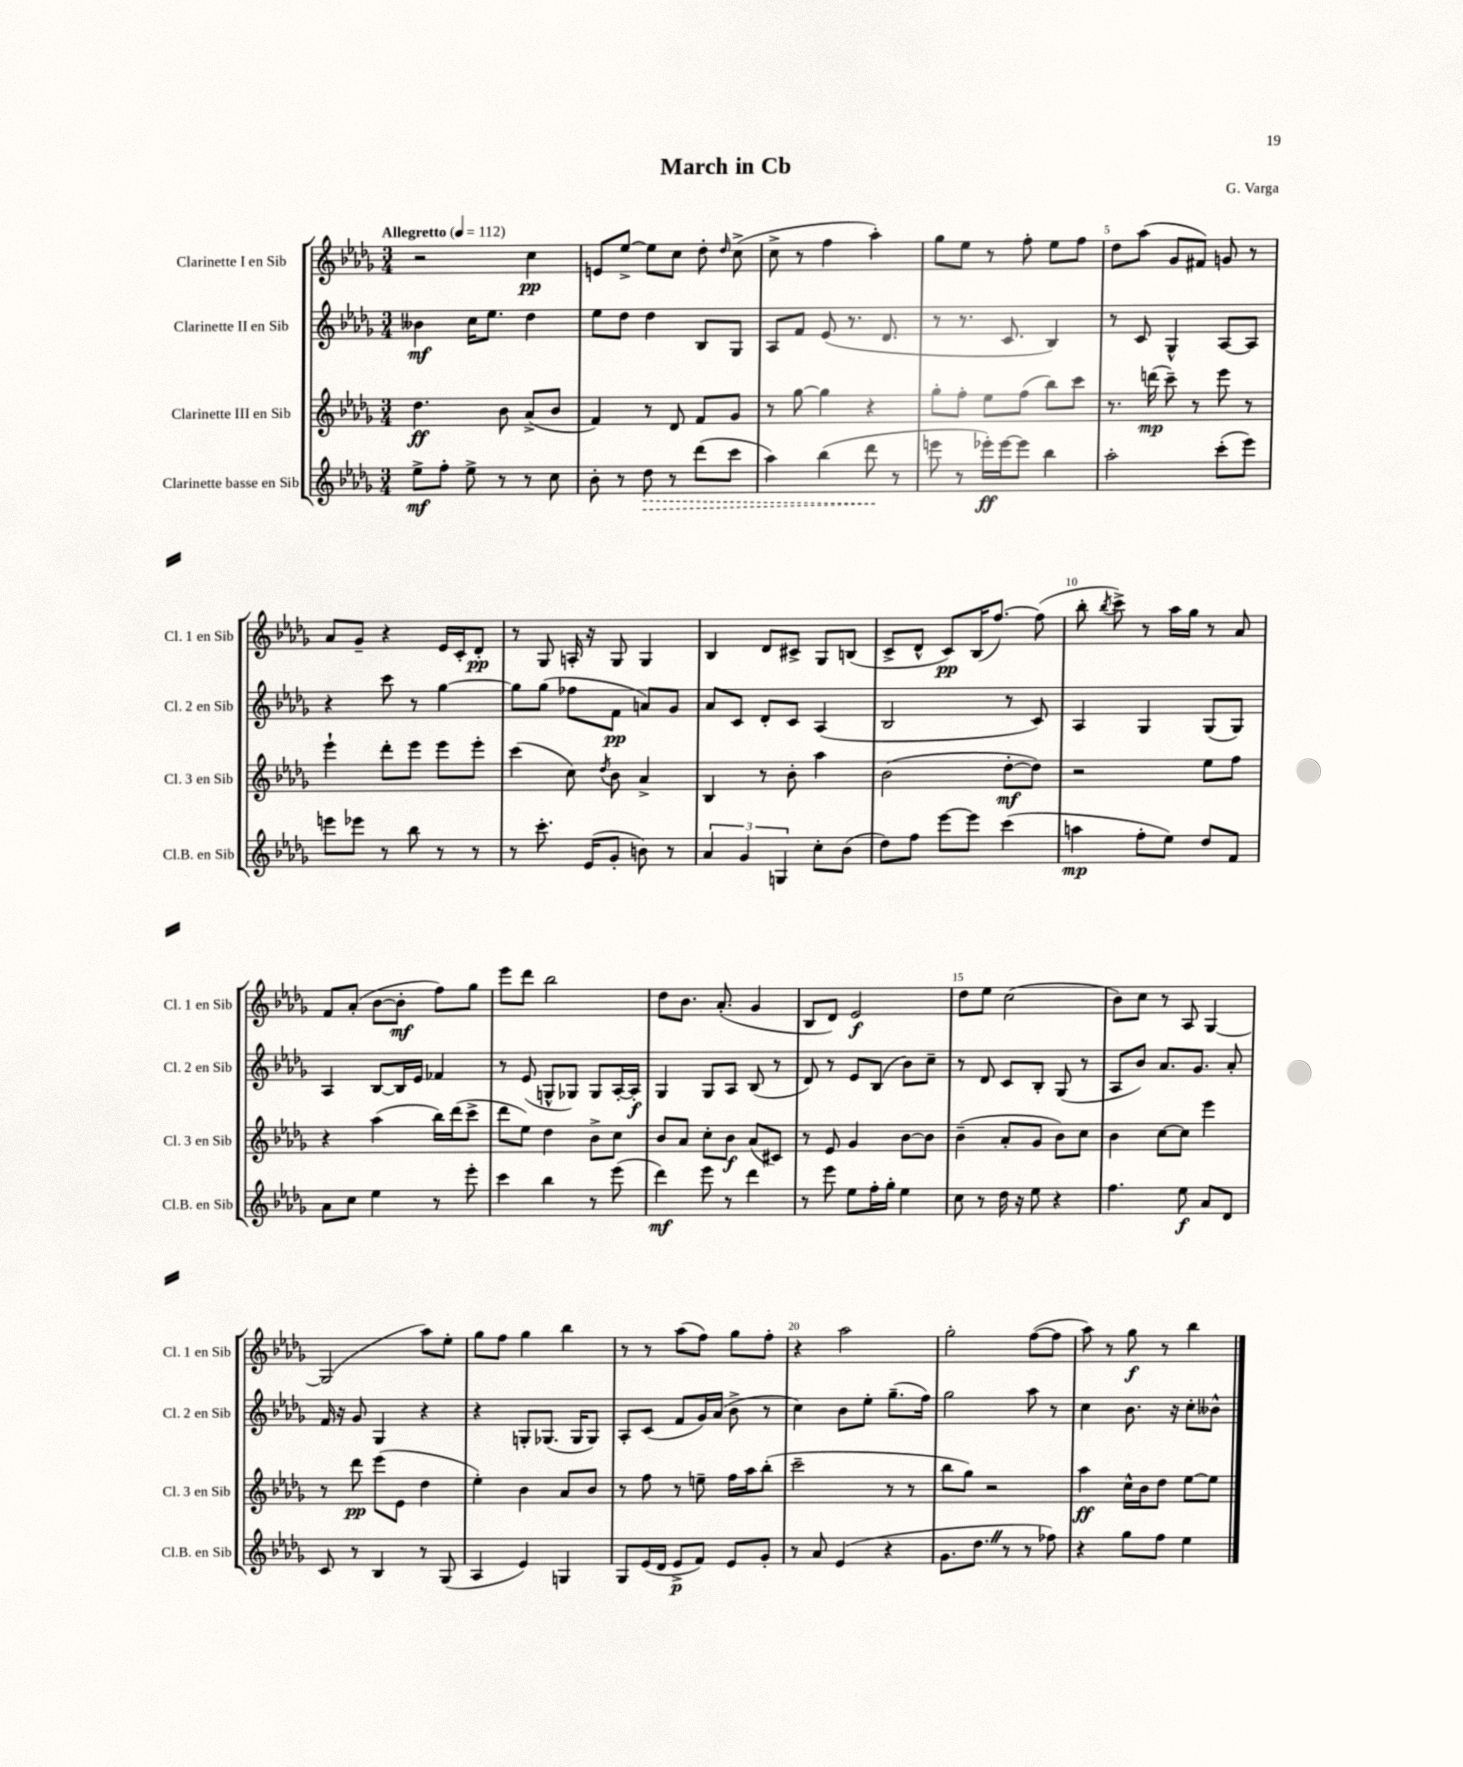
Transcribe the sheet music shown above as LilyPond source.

\header { title = "March in Cb" composer = "G. Varga" }
<<
\new StaffGroup <<
\new Staff = "s0" \with { instrumentName = "Clarinette I en Sib" shortInstrumentName = "Cl. 1 en Sib" } {
    \clef treble \key des \major \numericTimeSignature \time 3/4 \tempo "Allegretto" 4 = 112
    \autoBeamOff r2 c''4\pp |
    e'8[ ees''8]~-> ees''8[ c''8] des''8-. \grace { des''16 } c''8->( |
    c''8-> r8 f''4 aes''4-.) |
    ges''8[ ees''8] r8 f''8-. ees''8[ f''8] |
    des''8[ aes''8]( ges'8[ fis'8]) g'8 r8 |
    aes'8[ ges'8]-- r4 ees'16[ c'16-. des'8]-.\pp |
    r8 ges8 a16-. r16 ges8 ges4 |
    bes4 des'8[ cis'8]-> ges8[ b8]( |
    c'8[-> des'8]-^ c'8[\pp) bes16( f''8.]~) f''8( |
    bes''8-. \acciaccatura { bes''8 } c'''8->) r8 aes''16[ ges''16] r8 aes'8 |
    f'8[ aes'8]-.( bes'8[~ bes'8]-.\mf f''8[) ges''8] |
    ees'''8[ des'''8] bes''2 |
    des''8[ bes'8.] aes'8.-.( ges'4 |
    bes8[ des'8]) ees'2\f |
    des''8[ ees''8] c''2( |
    bes'8[) c''8] r8 aes8 ges4~ |
    ges2( aes''8[) ees''8]-. |
    ges''8[ f''8] ges''4 bes''4 |
    r8 r8 aes''8[( f''8]) ges''8[ f''8]-. |
    r4 aes''2 |
    ges''2-. f''8[~( f''8] |
    aes''8) r8 ges''8\f r8 bes''4 \bar "|." |
}
\new Staff = "s1" \with { instrumentName = "Clarinette II en Sib" shortInstrumentName = "Cl. 2 en Sib" } {
    \clef treble \key des \major \numericTimeSignature \time 3/4
    \autoBeamOff beses'4\mf c''16[ ees''8.] des''4 |
    ees''8[ des''8] des''4 bes8[ ges8] |
    aes8[ f'8] ees'8( r8. des'8. |
    r8 r8. c'8. bes4) |
    r8 c'8 ges4-^ aes8[~ aes8] |
    r4 c'''8 r8 ges''4~ |
    ges''8[ ges''8]( fes''8[ f'8]\pp a'8[) ges'8] |
    aes'8[ c'8] des'8[-. c'8] aes4( |
    bes2 r8 c'8) |
    aes4 ges4 ges8[( ges8]) |
    aes4 bes8[~ bes16 ees'16] fes'4 |
    r8 ees'8( g8[-^ ges8]) ges8[ aes16~-. aes16]-.\f |
    ges4 ges8[ aes8] bes8( r8 |
    des'8) r8 ees'8[ bes8]( bes'8[) c''8]-- |
    r8 des'8 c'8[ bes8]-. ges8( r8 |
    aes8[ bes'8]) aes'8.[ ges'8.] aes'8-. |
    f'16 r16 ges'8 ges4 r4 |
    r4 g8[-. ges8.]( ges16[ ges8]) |
    aes8[-. c'8]( f'8[ ges'16) aes'16]( bes'8-> r8 |
    c''4) bes'8[ ees''8]-. ges''8.[--( f''16]) |
    ges''2 aes''8 r8 |
    c''4 bes'8. r16 c''8[-. beses'8]-^ \bar "|." |
}
\new Staff = "s2" \with { instrumentName = "Clarinette III en Sib" shortInstrumentName = "Cl. 3 en Sib" } {
    \clef treble \key des \major \numericTimeSignature \time 3/4
    \autoBeamOff des''4.\ff bes'8 aes'8[->( bes'8] |
    f'4) r8 des'8 f'8[ ges'8] |
    r8 ges''8~ ges''4 r4 |
    ges''8[-. f''8]-. ees''8[ f''8]( bes''8[) c'''8] |
    r8. d'''16\mp( c'''8--) r8 ees'''8 r8 |
    ees'''4-! des'''8[-. ees'''8] ees'''8[ ees'''8]-. |
    c'''4( c''8) \acciaccatura { des''8 } bes'8 aes'4-> |
    bes4 r8 bes'8-. aes''4 |
    bes'2( des''8[~-.\mf des''8]) |
    r2 ees''8[ f''8] |
    r4 aes''4( bes''16[) des'''16( c'''8]-> |
    des'''8[ ees''8]) des''4 bes'8[-> c''8] |
    bes'8[ aes'8] c''8[-. bes'8]\f aes'8[( cis'8]) |
    r8 ees'8 ges'4 bes'8[~ bes'8] |
    bes'4--( aes'8[-. ges'8] bes'8[) c''8] |
    bes'4 c''8[~ c''8] ees'''4 |
    r8 des'''8\pp ees'''8[( ees'8] des''4 |
    ees''4-.) bes'4 aes'8[ bes'8] |
    r8 f''8 r8 e''8-- f''16[ aes''16 bes''8]-.( |
    c'''2-- r8 r8 |
    bes''8[ ges''8]) r2 |
    aes''4\ff c''16[-^ bes'16 des''8] ees''8[~ ees''8] \bar "|." |
}
\new Staff = "s3" \with { instrumentName = "Clarinette basse en Sib" shortInstrumentName = "Cl.B. en Sib" } {
    \clef treble \key des \major \numericTimeSignature \time 3/4
    \autoBeamOff ees''8[->\mf f''8]-. ees''8-> r8 r8 c''8 |
    bes'8-. r8 \once \override Hairpin.style = #'dashed-line des''8\> r8 des'''8[( c'''8] |
    aes''4) bes''4( des'''8\! r8 |
    e'''8 r8 ees'''16[-.\ff) ees'''16~ ees'''8] bes''4 |
    aes''2-. c'''8[-.( ees'''8]) |
    e'''8[ ees'''8] r8 bes''8 r8 r8 |
    r8 c'''8.-. ees'16[( ges'8]-. b'8) r8 |
    \tuplet 3/2 { aes'4 ges'4 g4 } c''8[-. bes'8]( |
    des''8[) f''8] ees'''8[~ ees'''8] c'''4( |
    a''4\mp f''8[-. ees''8]) des''8[ f'8] |
    aes'8[ c''8] ees''4 r8 ees'''8-. |
    c'''4 bes''4 r8 ees'''8( |
    des'''4\mf) ees'''8 r8 des'''4 |
    r8 ees'''8 ees''8[ f''16-. ges''16]-. ees''4 |
    c''8 r8 des''16 r16 ees''8 r4 |
    f''4. ees''8\f aes'8[ des'8] |
    c'8 r8 bes4 r8 ges8( |
    aes4 ees'4) g4 |
    ges8[ ees'16( des'16] ees'8[->\p f'8]) ees'8[ ges'8]-. |
    r8 aes'8 ees'4( r4 |
    ges'8.[ des''8.] \once \override BreathingSign.text = \markup { \musicglyph "scripts.caesura.straight" } \breathe r8 r8 fes''8) |
    r4 ges''8[ f''8] ees''4 \bar "|." |
}
>>
>>
\layout { \context { \Score \override BarNumber.break-visibility = ##(#f #t #t) barNumberVisibility = #(every-nth-bar-number-visible 5) } }
